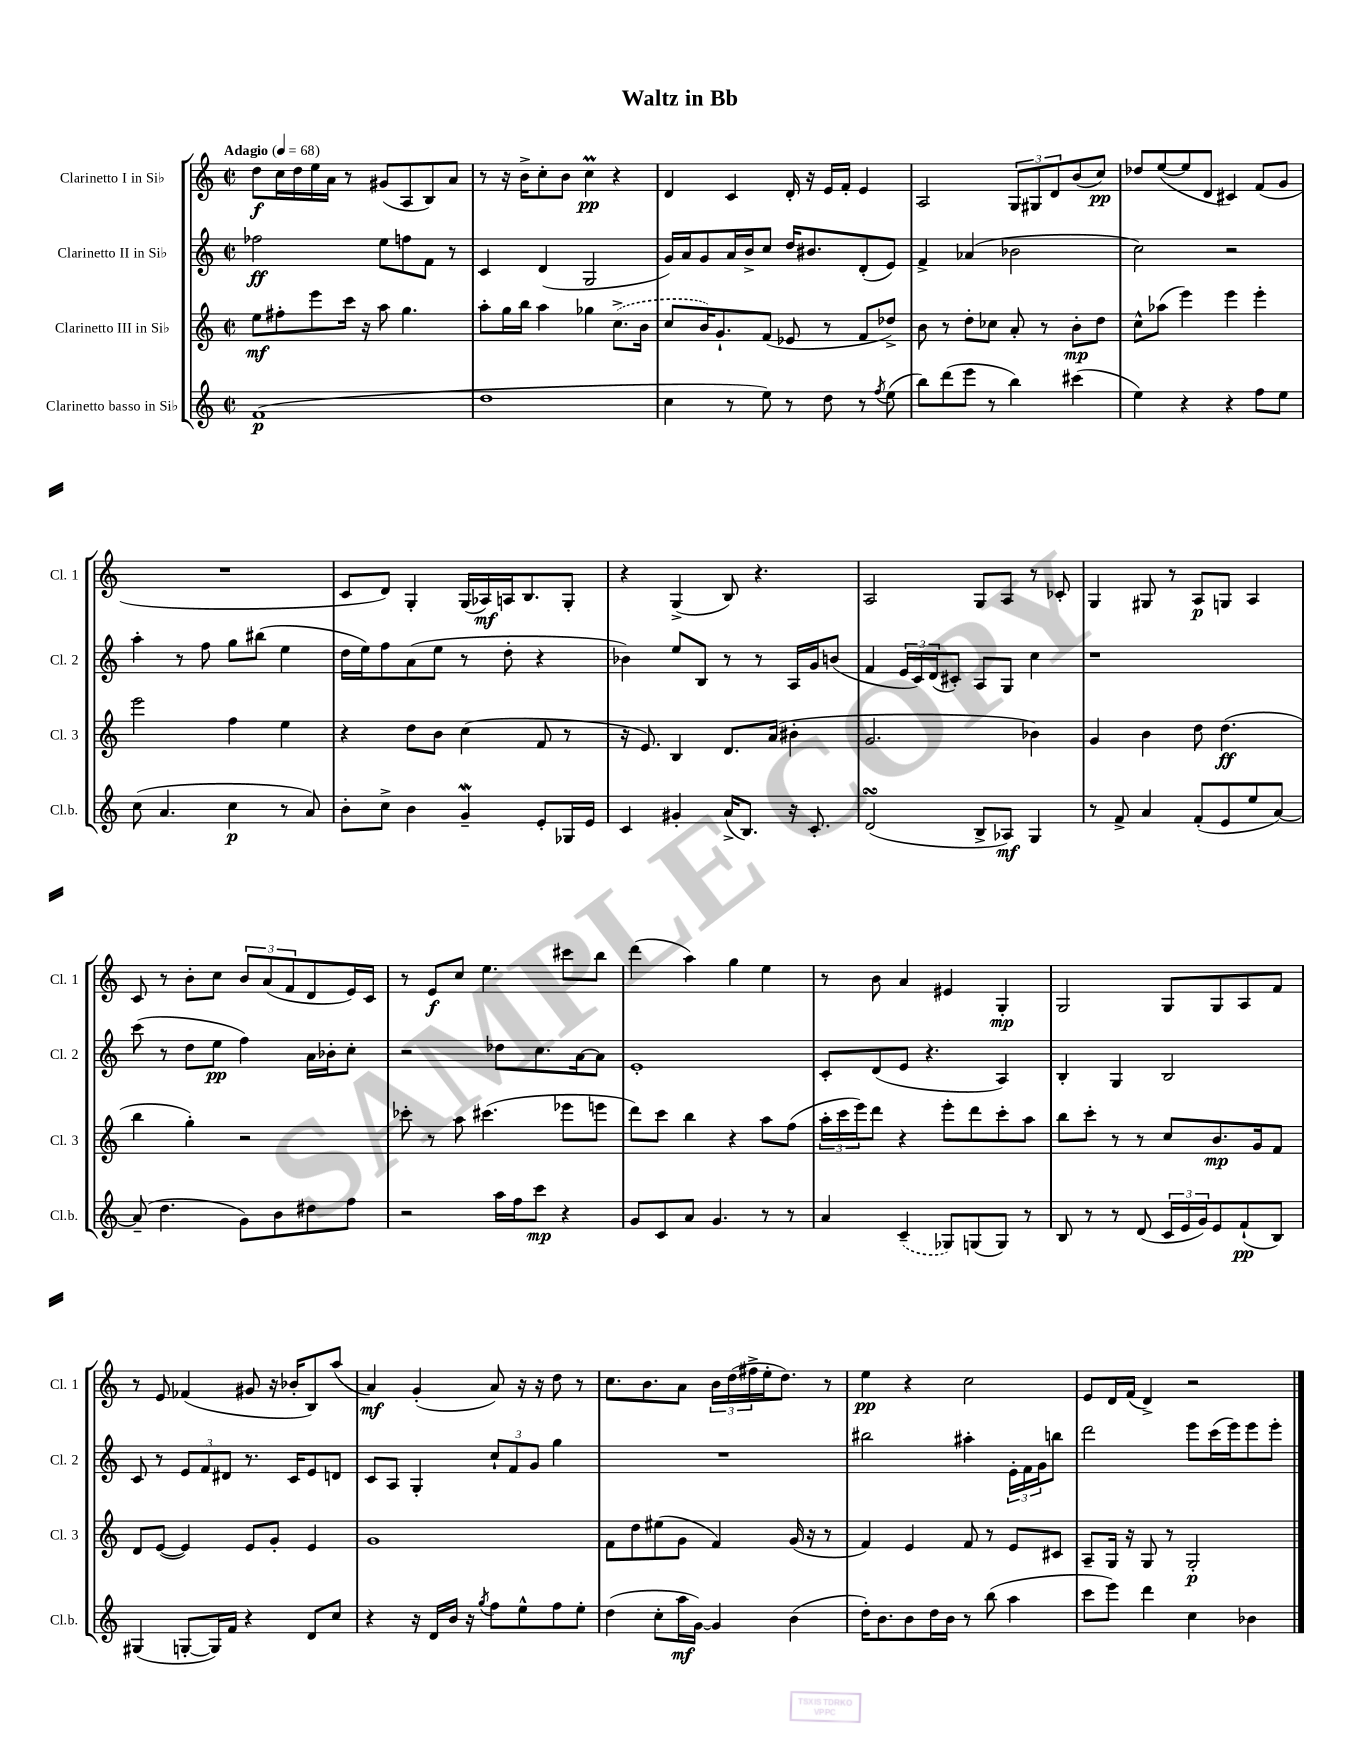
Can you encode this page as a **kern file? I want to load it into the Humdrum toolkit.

**kern	**kern	**kern	**kern
*staff4	*staff3	*staff2	*staff1
*clefG2	*clefG2	*clefG2	*clefG2
*k[]	*k[]	*k[]	*k[]
*M2/2	*M2/2	*M2/2	*M2/2
*met(c|)	*met(c|)	*met(c|)	*met(c|)
*MM68	*MM68	*MM68	*MM68
(1f	8ee	2ff-	8dd
.	8ff#'	.	16cc
.	.	.	16dd
.	8eee	.	16ee
.	.	.	16a
.	16ccc	.	8r
.	16r	.	.
.	8aa	8ee	(8g#
.	4.gg	8ff	8A
.	.	8f	8B)
.	.	8r	8a
=	=	=	=
1dd	8aa'	4c	8r
.	16gg	.	16r
.	16bb	.	16b^
.	4aa	(4d	8cc'
.	.	.	8b
.	4gg-	2G	4cc
.	(8.cc^	.	4r
.	16b	.	.
=	=	=	=
4cc	8cc	16g)	4d
.	.	16a	.
.	16b)	8g	.
.	8.g`	.	.
8r	.	16a	4c
.	.	16b^	.
8ee)	(8f	8cc	.
8r	8e-	16dd	16d'
.	.	8.b#	16r
8dd	8r	.	16e
.	.	.	16f'
8r	8f	(8d'	4e
8qff	.	.	.
(8ee	8dd-^)	8e)	.
=	=	=	=
8bb)	8b	4f^	2A
(8ddd	8r	.	.
8eee	8dd'	(4a-	.
8r	8cc-	.	.
4bb)	8a'	2b-	12G
.	.	.	12G#
.	8r	.	.
.	.	.	12d
(4ccc#	8b'	.	(8b
.	8dd	.	8cc)
=	=	=	=
4ee)	8cc^^	2cc)	8dd-
.	(8aa-	.	([8ee
4r	4eee)	.	8ee]
.	.	.	8d
4r	4eee	2r	4c#)
8ff	4eee'	.	(8f
8ee	.	.	8g
=	=	=	=
(8cc	2eee	4aa'	1r
4.a	.	.	.
.	.	8r	.
.	.	8ff	.
4cc	4ff	8gg	.
.	.	(8bb#	.
8r	4ee	4ee	.
8a)	.	.	.
=	=	=	=
8b'	4r	16dd	8c
.	.	16ee)	.
8cc^	.	8ff	8d)
4b	8dd	(8a	4G'
.	8b	8ee	.
4g~	(4cc	8r	(16G
.	.	.	16A-)
.	.	8dd'	16A
.	.	.	8.B
8e'	8f	4r	.
16G-	8r	.	8G'
16e	.	.	.
=	=	=	=
4c	16r	4b-)	4r
.	8.e)	.	.
4g#'	4B	8ee	(4G^
.	.	8B	.
(16a^	8.d	8r	8B)
8.B)	.	.	.
.	.	8r	4.r
.	(16a	.	.
16r	4b#'	16A	.
8.c'	.	16g	.
.	.	(8b	.
=	=	=	=
(2d	2.g	4f	2A
.	.	24e	.
.	.	24c)	.
.	.	(24d	.
.	.	8c#')	.
8B^	.	8A	8G
8A-)	.	8G	8A
4G	4b-)	4cc	8r
.	.	.	8c-'
=	=	=	=
8r	4g	1r	4G
8f^	.	.	.
4a	4b	.	8G#
.	.	.	8r
(8f'	8dd	.	8A
8e	(4.dd	.	8G
8ee	.	.	4A
[8a)	.	.	.
=	=	=	=
(8a~]	4bb	(8ccc	8c
4.dd	.	8r	8r
.	4gg')	8dd	8b'
.	.	8ee	8cc
8g)	2r	4ff)	12b
.	.	.	(12a
8b	.	.	.
.	.	.	12f
8dd#	.	16a	8d
.	.	16b-'	.
8ff	.	8cc'	16e)
.	.	.	16c
=	=	=	=
2r	8ccc-'	2r	8r
.	8r	.	8e
.	8aa	.	8cc
.	(4.ccc#	.	4.ee
16aa	.	8dd-	.
16ff	.	.	.
8ccc	.	8.cc	.
4r	8eee-	.	8ccc#
.	.	[16a	.
.	8eee	8a]	8bb
=	=	=	=
8g	8ddd)	1e'	(4ddd
8c	8ccc	.	.
8a	4bb	.	4aa)
4.g	.	.	.
.	4r	.	4gg
8r	8aa	.	4ee
8r	(8ff	.	.
=	=	=	=
4a	24aa'	8c'	8r
.	24ccc	.	.
.	24eee)	.	.
.	8ddd	(8d	8b
(4c~	4r	8e	4a
.	.	4.r	.
8G-)	8eee'	.	4e#
(8G	8ddd	.	.
8G)	8ccc'	4A)	4G'
8r	8aa	.	.
=	=	=	=
8B	8bb	4B'	2G
8r	8ccc'	.	.
8r	8r	4G	.
(8d	8r	.	.
24c	8cc	2B	8G
24e	.	.	.
24g)	.	.	.
8e	8.b	.	8G
(8f`	.	.	8A
.	16g	.	.
8B)	8f	.	8f
=	=	=	=
(4G#	8d	8c	8r
.	([8e	8r	8e
[8G'	4e])	12e	(4f-
.	.	12f	.
16G])	.	.	.
.	.	12d#	.
16f	.	.	.
4r	8e	8.r	8g#
.	8g'	.	16r
.	.	16c	16b-'
8d	4e	8e	8B)
8cc	.	8d	(8aa
=	=	=	=
4r	1g	8c	4a)
.	.	8A	.
16r	.	4G'	(4g'
16d	.	.	.
16b	.	.	.
16r	.	.	.
8qgg	.	.	.
8ff	.	12cc`	8a)
.	.	12f	.
8ee^^	.	.	16r
.	.	12g	.
.	.	.	16r
8ff	.	4gg	8dd
8ee'	.	.	8r
=	=	=	=
(4dd	8f	1r	8.cc
.	8dd	.	.
.	.	.	8.b
8cc'	(8ee#	.	.
16aa	8g	.	8a
[16g)	.	.	.
4g]	4f)	.	24b
.	.	.	(24dd
.	.	.	24ff#^
.	.	.	16ee'
.	.	.	8.dd)
(4b	(16g	.	.
.	16r	.	.
.	8r	.	8r
=	=	=	=
16dd')	4f)	2bb#	4ee
8.b	.	.	.
8b	4e	.	4r
16dd	.	.	.
16b	.	.	.
8r	8f	4aa#'	2cc
(8bb	8r	.	.
4aa	8e	24e'	.
.	.	24f	.
.	.	24g	.
.	8c#	8bb	.
=	=	=	=
8ccc	8A~	2ddd	8e
8eee)	16G	.	16d
.	16r	.	(16f
4ddd	8G	.	4d^)
.	8r	.	.
4cc	2G'	8eee	2r
.	.	(16ccc	.
.	.	16eee)	.
4b-	.	8eee	.
.	.	8eee'	.
==	==	==	==
*-	*-	*-	*-
